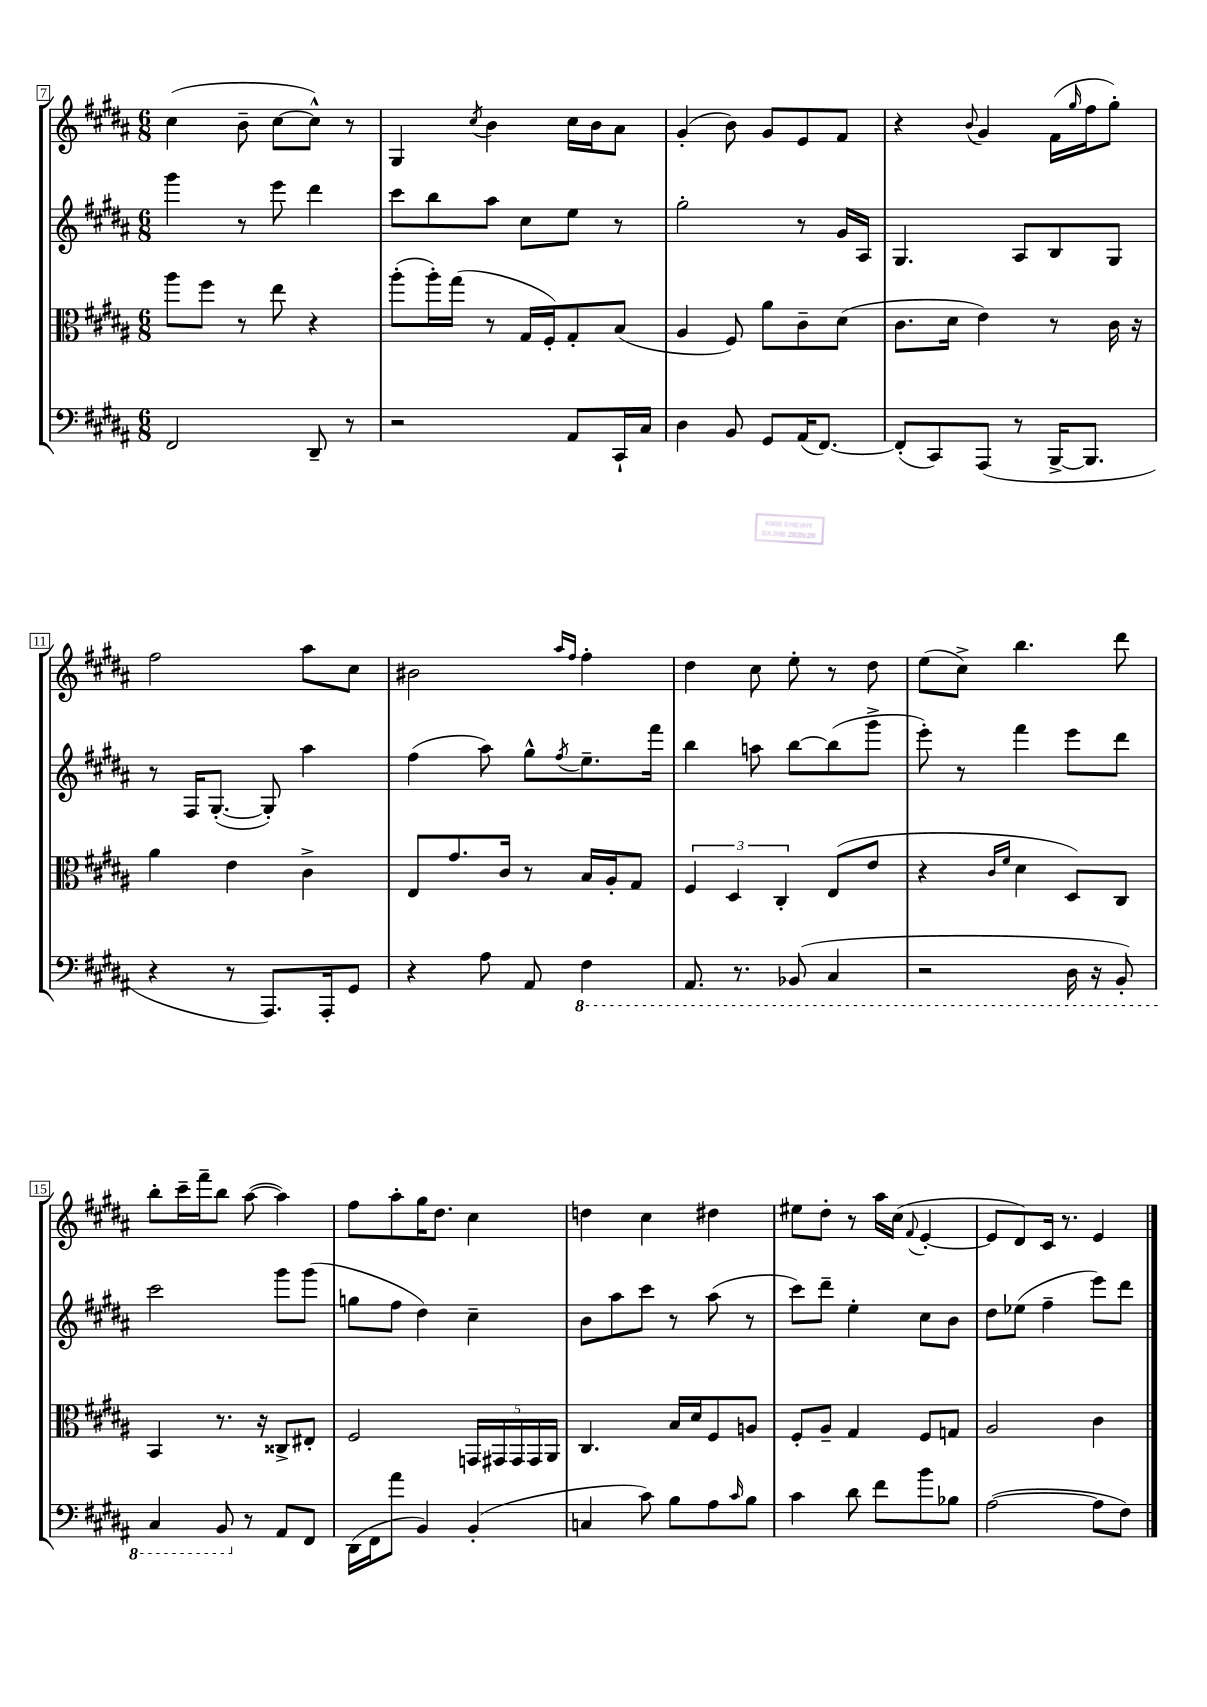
<<
\new StaffGroup <<
\new Staff = "s0" {
    \clef treble \key b \major \numericTimeSignature \time 6/8
    cis''4( b'8-- cis''8~ cis''8-^) r8 |
    gis4 \acciaccatura { cis''8 } b'4 cis''16 b'16 ais'8 |
    gis'4-.( b'8) gis'8 e'8 fis'8 |
    r4 \appoggiatura { b'8 } gis'4 fis'16( \grace { gis''16 } fis''16 gis''8-.) |
    fis''2 ais''8 cis''8 |
    bis'2 \grace { ais''16 fis''16 } fis''4-. |
    dis''4 cis''8 e''8-. r8 dis''8 |
    e''8( cis''8->) b''4. dis'''8 |
    b''8-. cis'''16-- fis'''16-- b''8 ais''8~( ais''4) |
    fis''8 ais''8-. gis''16 dis''8. cis''4 |
    d''4 cis''4 dis''4 |
    eis''8 dis''8-. r8 ais''16 cis''16( \appoggiatura { fis'8 } e'4~-. |
    e'8 dis'8) cis'16 r8. e'4 \bar "|." |
}
\new Staff = "s1" {
    \clef treble \key b \major \numericTimeSignature \time 6/8
    gis'''4 r8 e'''8 dis'''4 |
    cis'''8 b''8 ais''8 cis''8 e''8 r8 |
    gis''2-. r8 gis'16 ais16 |
    gis4. ais8 b8 gis8 |
    r8 fis16 gis8.~-.( gis8-.) ais''4 |
    fis''4( ais''8) gis''8-^ \acciaccatura { fis''8 } e''8.-- fis'''16 |
    b''4 a''8 b''8~ b''8( gis'''8-> |
    e'''8-.) r8 fis'''4 e'''8 dis'''8 |
    cis'''2 gis'''8 gis'''8( |
    g''8 fis''8 dis''4) cis''4-- |
    b'8 ais''8 cis'''8 r8 ais''8( r8 |
    cis'''8) dis'''8-- e''4-. cis''8 b'8 |
    dis''8 ees''8( fis''4-- e'''8) dis'''8 \bar "|." |
}
\new Staff = "s2" {
    \clef alto \key b \major \numericTimeSignature \time 6/8
    ais''8 fis''8 r8 e''8 r4 |
    ais''8-.( ais''16-.) gis''16( r8 gis16 fis16-.) gis8-. b8( |
    ais4 fis8) ais'8 cis'8-- dis'8( |
    cis'8. dis'16 e'4) r8 cis'16 r16 |
    ais'4 e'4 cis'4-> |
    e8 gis'8. cis'16 r8 b16 ais16-. gis8 |
    \tuplet 3/2 { fis4 dis4 cis4-. } e8( e'8 |
    r4 \grace { cis'16 fis'16 } dis'4 dis8) cis8 |
    b,4 r8. r16 cisis8-> eis8-. |
    fis2 \tuplet 5/4 { g,16 gis,16 gis,16 gis,16 ais,16 } |
    cis4. b16 dis'16 fis8 a8 |
    fis8-. ais8-- gis4 fis8 g8 |
    ais2 cis'4 \bar "|." |
}
\new Staff = "s3" {
    \clef bass \key b \major \numericTimeSignature \time 6/8
    fis,2 dis,8-- r8 |
    r2 ais,8 cis,16-! cis16 |
    dis4 b,8 gis,8 ais,16( fis,8.~) |
    fis,8-.( cis,8) ais,,8( r8 b,,16~-> b,,8. |
    r4 r8 ais,,8.) ais,,16-. gis,8 |
    r4 ais8 ais,8 \ottava #-1 fis,4 |
    ais,,8. r8. bes,,8( cis,4 |
    r2 dis,16 r16 b,,8-.) |
    cis,4 b,,8 \ottava #0 r8 ais,8 fis,8 |
    dis,16( fis,16 ais'8 b,4) b,4-.( |
    c4 cis'8) b8 ais8 \grace { cis'16 } b8 |
    cis'4 dis'8 fis'8 b'8 bes8 |
    ais2~( ais8 fis8) \bar "|." |
}
>>
>>
\layout { \context { \Score currentBarNumber = #7 \override BarNumber.stencil = #(make-stencil-boxer 0.1 0.3 ly:text-interface::print) } }
